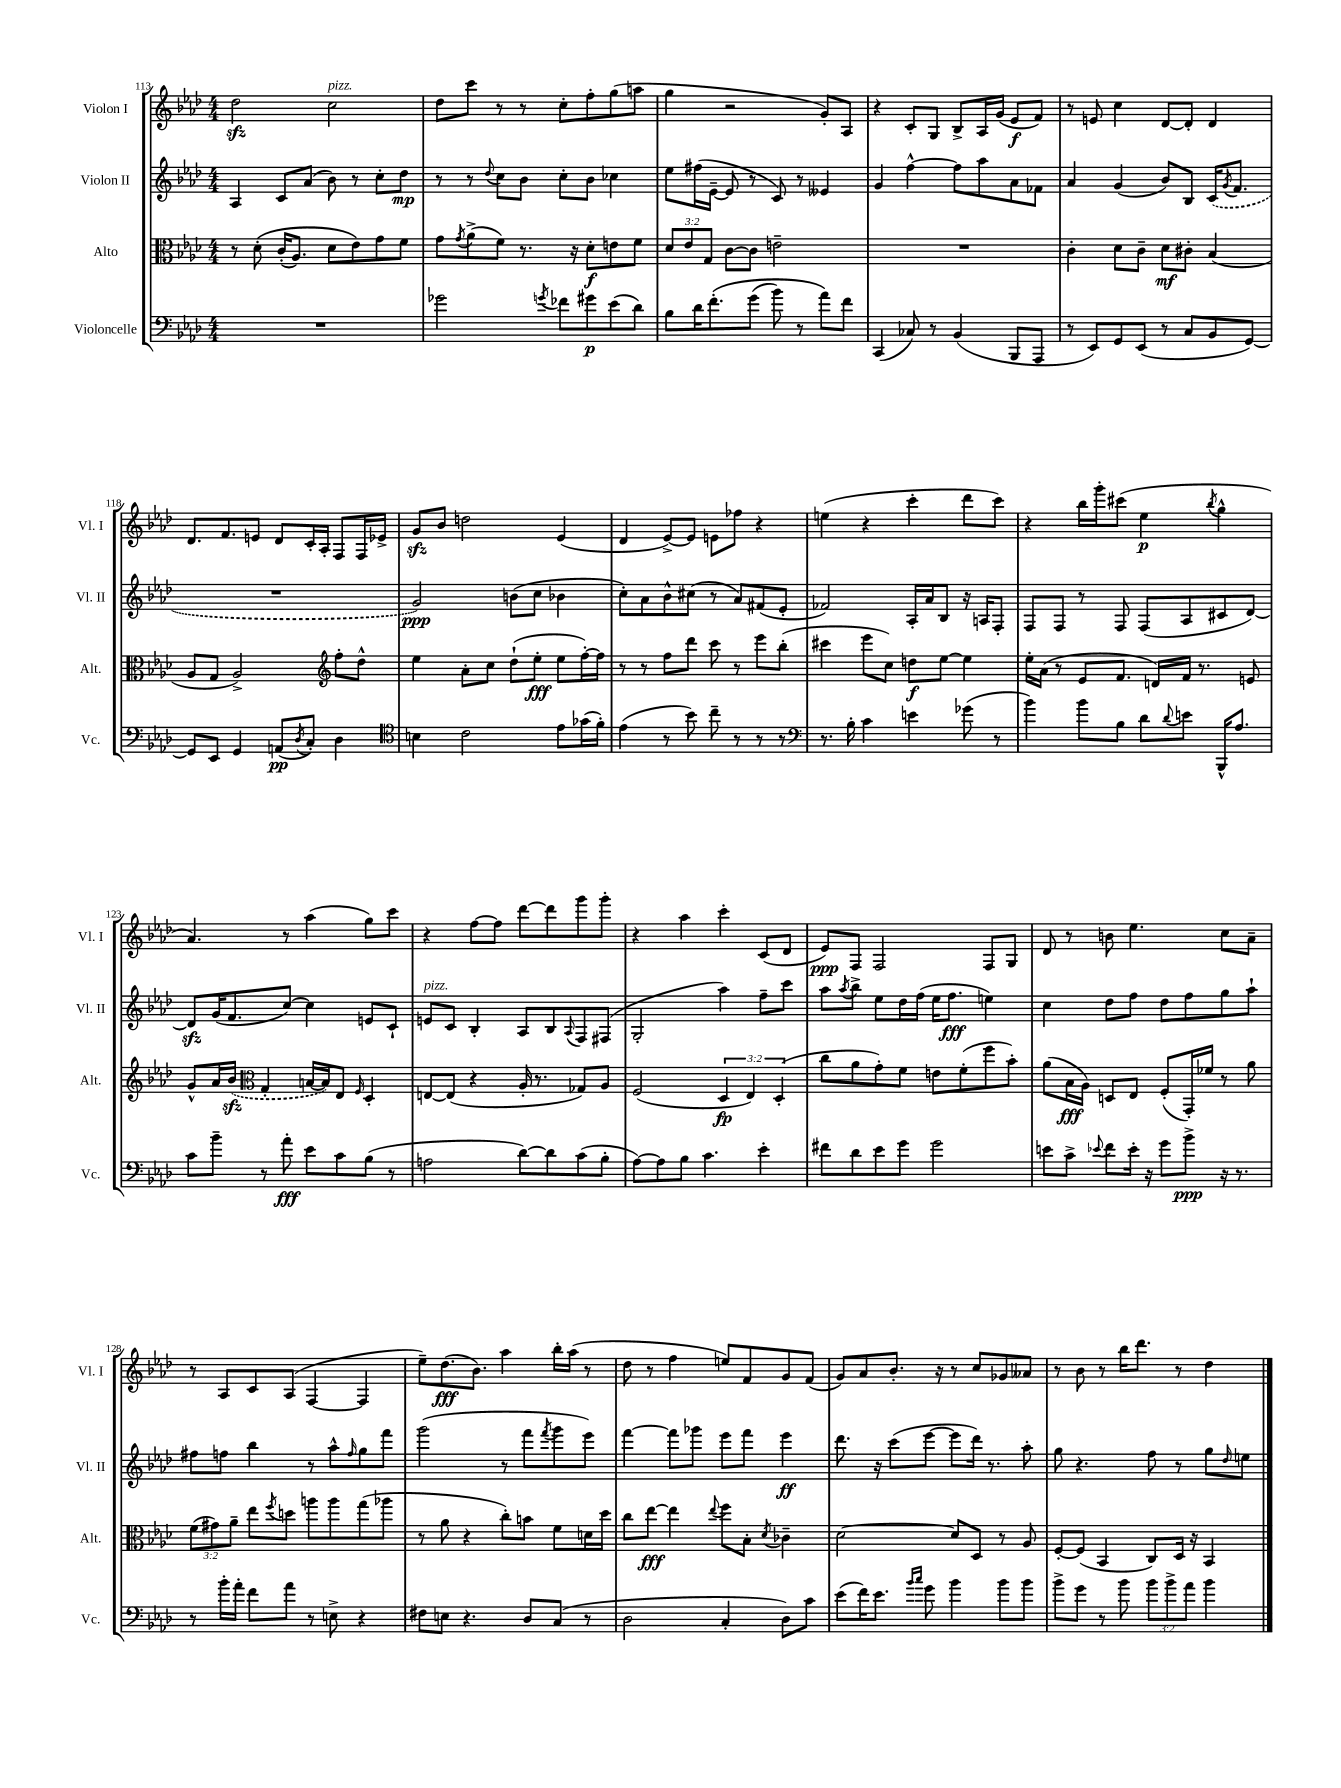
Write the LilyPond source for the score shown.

<<
\new StaffGroup <<
\new Staff = "s0" \with { instrumentName = "Violon I" shortInstrumentName = "Vl. I" } {
    \clef treble \key aes \major \numericTimeSignature \time 4/4
    des''2\sfz c''2^\markup { \italic "pizz." } |
    des''8 c'''8 r8 r8 c''8-. f''8-. g''8( a''8 |
    g''4 r2 g'8-.) aes8 |
    r4 c'8-. g8 bes8-> aes16 g'16( ees'8\f f'8) |
    r8 e'8 c''4 des'8~ des'8-. des'4 |
    des'8. f'8. e'8 des'8 c'16-. aes16-. f8 f16 ees'16-> |
    g'8\sfz bes'8 d''2 ees'4( |
    des'4 ees'8~->) ees'8 e'8 fes''8 r4 |
    e''4( r4 c'''4-. des'''8 c'''8) |
    r4 bes''16 g'''16-. cis'''8( ees''4\p \acciaccatura { bes''8 } g''4-^ |
    aes'4.) r8 aes''4( g''8) c'''8 |
    r4 f''8~ f''8 des'''8~ des'''8 g'''8 g'''8-. |
    r4 aes''4 c'''4-. c'8( des'8 |
    ees'8\ppp) f8 f2 f8 g8 |
    des'8 r8 b'8 ees''4. c''8 aes'8-- |
    r8 aes8 c'8 aes8( f4~ f4 |
    ees''8--) des''8.\fff( bes'8.) aes''4 bes''16-. aes''16( r8 |
    des''8 r8 f''4 e''8) f'8 g'8 f'8( |
    g'8) aes'8 bes'8.-. r16 r8 c''8 ges'8 aeses'8 |
    r8 bes'8 r8 bes''16 des'''8. r8 des''4 \bar "|." |
}
\new Staff = "s1" \with { instrumentName = "Violon II" shortInstrumentName = "Vl. II" } {
    \clef treble \key aes \major \numericTimeSignature \time 4/4
    aes4 c'8 aes'8( bes'8) r8 c''8-. des''8\mp |
    r8 r8 \appoggiatura { des''8 } c''8 bes'8 c''8-. bes'8 ces''4 |
    ees''8 fis''16( ees'16~-- ees'8 r8 c'8) r8 eeses'4 |
    g'4 f''4~-^ f''8 aes''8 aes'8 fes'8 |
    aes'4 g'4( bes'8) bes8 \once \slurDashed c'16( \acciaccatura { g'8 } f'8. |
    R1 |
    g'2\ppp) b'8( c''8 bes'4 |
    c''8-.) aes'8 bes'8-^ cis''8( r8 aes'8) fis'8( ees'8-. |
    fes'2) aes16-. aes'16 bes8 r16 a16 f8-. |
    f8 f8 r8 f8 f8( aes8 cis'8 des'8~) |
    des'8\sfz g'16( f'8. c''8~) c''4 e'8 c'8-! |
    e'8^\markup { \italic "pizz." } c'8 bes4-. aes8 bes8 \appoggiatura { aes8 } f8 fis8( |
    g2-. aes''4) f''8-- c'''8 |
    aes''8 \acciaccatura { aes''8 } bes''8-> ees''8 des''16 f''16( ees''16 f''8.\fff e''4) |
    c''4 des''8 f''8 des''8 f''8 g''8 aes''8-! |
    fis''8 f''8 bes''4 r8 aes''8-^ \grace { f''16 } g''8 f'''8 |
    g'''2( r8 f'''8 \acciaccatura { f'''8 } g'''8 ees'''8) |
    f'''4~ f'''8 ges'''8 ees'''8 f'''8 ees'''4\ff |
    des'''8. r16 c'''8( ees'''8~ ees'''8 des'''16) r8. aes''8-. |
    g''8 r4. f''8 r8 g''8 \grace { des''16 } e''8 \bar "|." |
}
\new Staff = "s2" \with { instrumentName = "Alto" shortInstrumentName = "Alt." } {
    \clef alto \key aes \major \numericTimeSignature \time 4/4 \override Staff.TupletNumber.text = #tuplet-number::calc-fraction-text
    r8 des'8-.\( c'16-.( aes8.) des'8 ees'8\) g'8 f'8 |
    g'8 \acciaccatura { g'8 } aes'8->( f'8) r8. r16 des'8-.\f e'8 f'8 |
    \tuplet 3/2 { des'8 ees'8 g8 } c'8~ c'8 e'2-- |
    R1 |
    c'4-. des'8 c'8-- des'8\mf cis'8-. bes4( |
    aes8 g8 aes2->) \clef treble f''8-. des''8-^ |
    ees''4 aes'8-. c''8 des''8-!( ees''8-.\fff ees''8 f''16~-.) f''16 |
    r8 r8 f''8 des'''8 c'''8 r8 ees'''8 bes''8-.( |
    cis'''4 ees'''8 c''8) d''8\f ees''8~ ees''4 |
    ees''16-. aes'16( r8 ees'8 f'8. d'16) f'16 r8. e'8 |
    g'8-^ aes'16 \once \slurDashed bes'16\sfz( \clef alto g4-. b16~ b16) ees8 \grace { f16 } des4-. |
    e8~ e8( r4 aes16-. r8. ges8) aes8 |
    f2( \tuplet 3/2 { des4\fp ees4) des4-.( } |
    c''8 aes'8 g'8-.) f'8 e'8 f'8-.( f''8 bes'8-.) |
    aes'8( bes16\fff aes16) d8 ees8 f8-.( g,16-.) fes'16 r8 aes'8 |
    \tuplet 3/2 { f'8( gis'8) aes'8-- } ees''8 \acciaccatura { f''8 } d''8 a''8 a''8 g''8( aes''8 |
    r8 aes'8 r4 c''8-.) b'8 f'8 d'16 des''16 |
    c''8 ees''8~\fff ees''4 \appoggiatura { ees''8 } f''8 bes8-. \acciaccatura { des'8 } ces'4-- |
    des'2~ des'8 des8 r8 aes8 |
    f8~-. f8( bes,4 c8) des16 r16 bes,4 \bar "|." |
}
\new Staff = "s3" \with { instrumentName = "Violoncelle" shortInstrumentName = "Vc." } {
    \clef bass \key aes \major \numericTimeSignature \time 4/4 \override Staff.TupletNumber.text = #tuplet-number::calc-fraction-text
    R1 |
    ges'2 \acciaccatura { g'8 } fes'8 gis'8\p ees'8( des'8) |
    bes8 des'16 f'8.-.\( g'8( bes'8) r8 aes'8\) f'8 |
    c,4( ces8) r8 bes,4( bes,,8 aes,,8 |
    r8 ees,8) g,8 ees,8( r8 c8 bes,8 g,8~) |
    g,8 ees,8 g,4 a,8\pp( \acciaccatura { des8 } c8-.) des4 |
    \clef tenor b4 c'2 ees'8 ges'16( f'16-.) |
    ees'4( r8 bes'8) c''8-- r8 r8 r8 |
    \clef bass r8. bes16-. c'4 e'4 ges'8( r8 |
    bes'4) bes'8 bes8 des'8 \appoggiatura { des'8 } e'8 bes,,16-^ aes8. |
    c'8 bes'8-- r8 aes'8-.\fff ees'8 c'8 bes8( r8 |
    a2 des'8~) des'8 c'8( bes8-. |
    aes8~) aes8 bes8 c'4. ees'4-. |
    fis'8 des'8 ees'8 g'8 g'2 |
    e'8 c'8-> \appoggiatura { ees'8 } f'8 ees'16-. r16 g'8 bes'8->\ppp r16 r8. |
    r8 bes'16-. aes'16-. f'8 aes'8 r8 e8-> r4 |
    fis8 e8 r4. des8 c8( r8 |
    des2 c4-. des8) c'8 |
    ees'8( f'16) ees'8. \grace { bes'16 c''16 } g'8 bes'4 bes'8 bes'8 |
    bes'8-> g'8 r8 bes'8 \tuplet 3/2 { bes'8 bes'8-> aes'8 } bes'4 \bar "|." |
}
>>
>>
\layout { \context { \Score currentBarNumber = #113 } }
